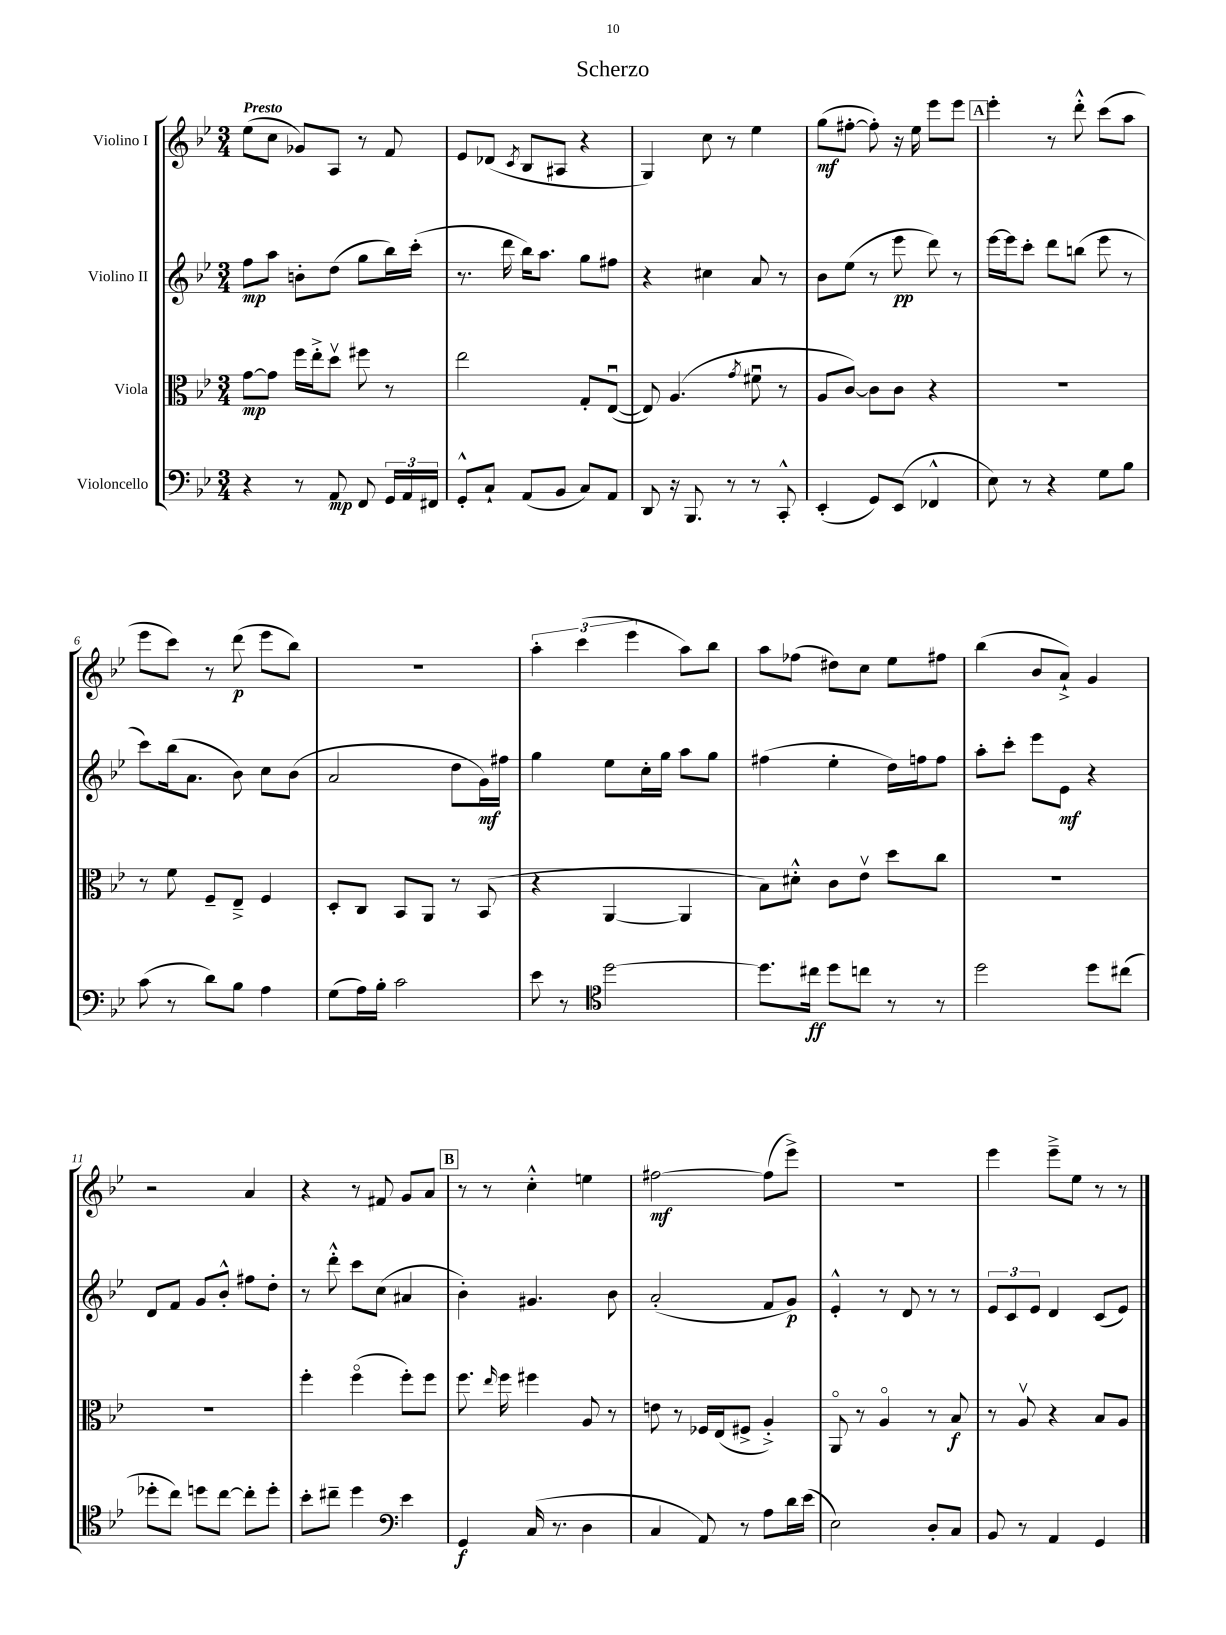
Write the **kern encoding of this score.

**kern	**kern	**kern	**kern
*staff4	*staff3	*staff2	*staff1
*clefF4	*clefC3	*clefG2	*clefG2
*k[b-e-]	*k[b-e-]	*k[b-e-]	*k[b-e-]
*M3/4	*M3/4	*M3/4	*M3/4
4r	[8g	8ff	(8ee-
.	8g]	8aa	8cc
8r	16ff	8b'	8g-)
.	16ee-'^	.	.
8AA	8ddv	(8dd	8A
8FF	8ff#	8gg	8r
24GG	8r	16bb-)	8f
24AA	.	.	.
.	.	(16ccc'	.
24FF#	.	.	.
=	=	=	=
8GG'^^	2ee-	8.r	8e-
8C`	.	.	(8d-
.	.	16ddd	.
.	.	.	8qc
(8AA	.	16bb-)	8B-
.	.	8.aa	.
8BB-	.	.	8A#
8C)	8G'	8gg	4r
8AA	([8E-u	8ff#	.
=	=	=	=
8DD	8E-])	4r	4G)
16r	(4.A	.	.
8.BBB-	.	.	.
.	.	4cc#	8cc
8r	.	.	8r
.	8qg	.	.
8r	8f#u	8a	4ee-
8CC'^^	8r	8r	.
=	=	=	=
(4EE-'	8A	8b-	(8gg
.	[8c)	(8ee-	[8ff#'
8GG)	8c]	8r	8ff#'])
(8EE-	8c	8eee-	16r
.	.	.	16ee-
4FF-^^	4r	8ddd)	8eee-
.	.	8r	8eee-
=	=	=	=
8E-)	2.r	[16eee-	4eee-'
.	.	16eee-]	.
8r	.	8ccc'	.
4r	.	8ddd	8r
.	.	(8bb	8ddd'^^
8G	.	8eee-	(8ccc
8B-	.	8r	8aa
=	=	=	=
(8c	8r	8ccc)	8eee-
8r	8f	(16bb-	8ccc)
.	.	8.a	.
8d)	8F~	.	8r
8B-	8E-~^	8b-)	(8ddd
4A	4F	8cc	8eee-
.	.	(8b-	8bb-)
=	=	=	=
(8G	8D'	2a	2.r
16A)	8C	.	.
16B-'	.	.	.
2c	8BB-	.	.
.	8AA	.	.
.	8r	8dd	.
.	(8BB-	16g)	.
.	.	16ff#	.
=	=	=	=
8e-	4r	4gg	6aa'
8r	.	.	.
.	.	.	(6ccc
*clefC4	*	*	*
[2dd	[4AA	8ee-	.
.	.	.	6eee-
.	.	16cc'	.
.	.	16gg	.
.	4AA]	8aa	8aa)
.	.	8gg	8bb-
=	=	=	=
8.dd]	8B-)	(4ff#	8aa
.	8d#'^^	.	(8ff-
16cc#	.	.	.
8dd	8c	4ee-'	8dd#)
8cc	8e-v	.	8cc
8r	8dd	16dd)	8ee-
.	.	16ff	.
8r	8cc	8ff	8ff#
=	=	=	=
2dd	2.r	8aa'	(4bb-
.	.	8ccc'	.
.	.	8eee-	8b-
.	.	8e-	8a`^)
8dd	.	4r	4g
(8cc#	.	.	.
=	=	=	=
8dd-'	2.r	8d	2r
8cc)	.	8f	.
8dd	.	8g	.
[8cc	.	8b-'^^	.
8cc']	.	8ff#	4a
8dd'	.	8dd'	.
=	=	=	=
8b-'	4ff'	8r	4r
8cc#~	.	8ddd'^^	.
4dd	(4ffo	8ccc	8r
.	.	(8cc	8f#
*clefF4	*	*	*
4e-	8ff')	4a#	8g
.	8ff	.	8a
=	=	=	=
4GG	8.ff	4b-')	8r
.	.	.	8r
.	16qqee-	.	.
.	16ff	.	.
(16C	4ff#	4.g#	4cc'^^
8.r	.	.	.
4D	8A	.	4ee
.	8r	8b-	.
=	=	=	=
4C	8e	(2a'	[2ff#
.	8r	.	.
8AA)	16F-	.	.
.	(16E-	.	.
8r	8F#^	.	.
8A	4A'^)	8f	(8ff#]
16d	.	8g)	8eee-^)
(16e-	.	.	.
=	=	=	=
2E-)	8AAo	4e-'^^	2.r
.	8r	.	.
.	4Ao	8r	.
.	.	8d	.
8D'	8r	8r	.
8C	8B-	8r	.
=	=	=	=
8BB-	8r	12e-	4eee-
.	.	12c	.
8r	8Av	.	.
.	.	12e-	.
4AA	4r	4d	8eee-~^
.	.	.	8ee-
4GG	8B-	(8c	8r
.	8A	8e-)	8r
==	==	==	==
*-	*-	*-	*-
